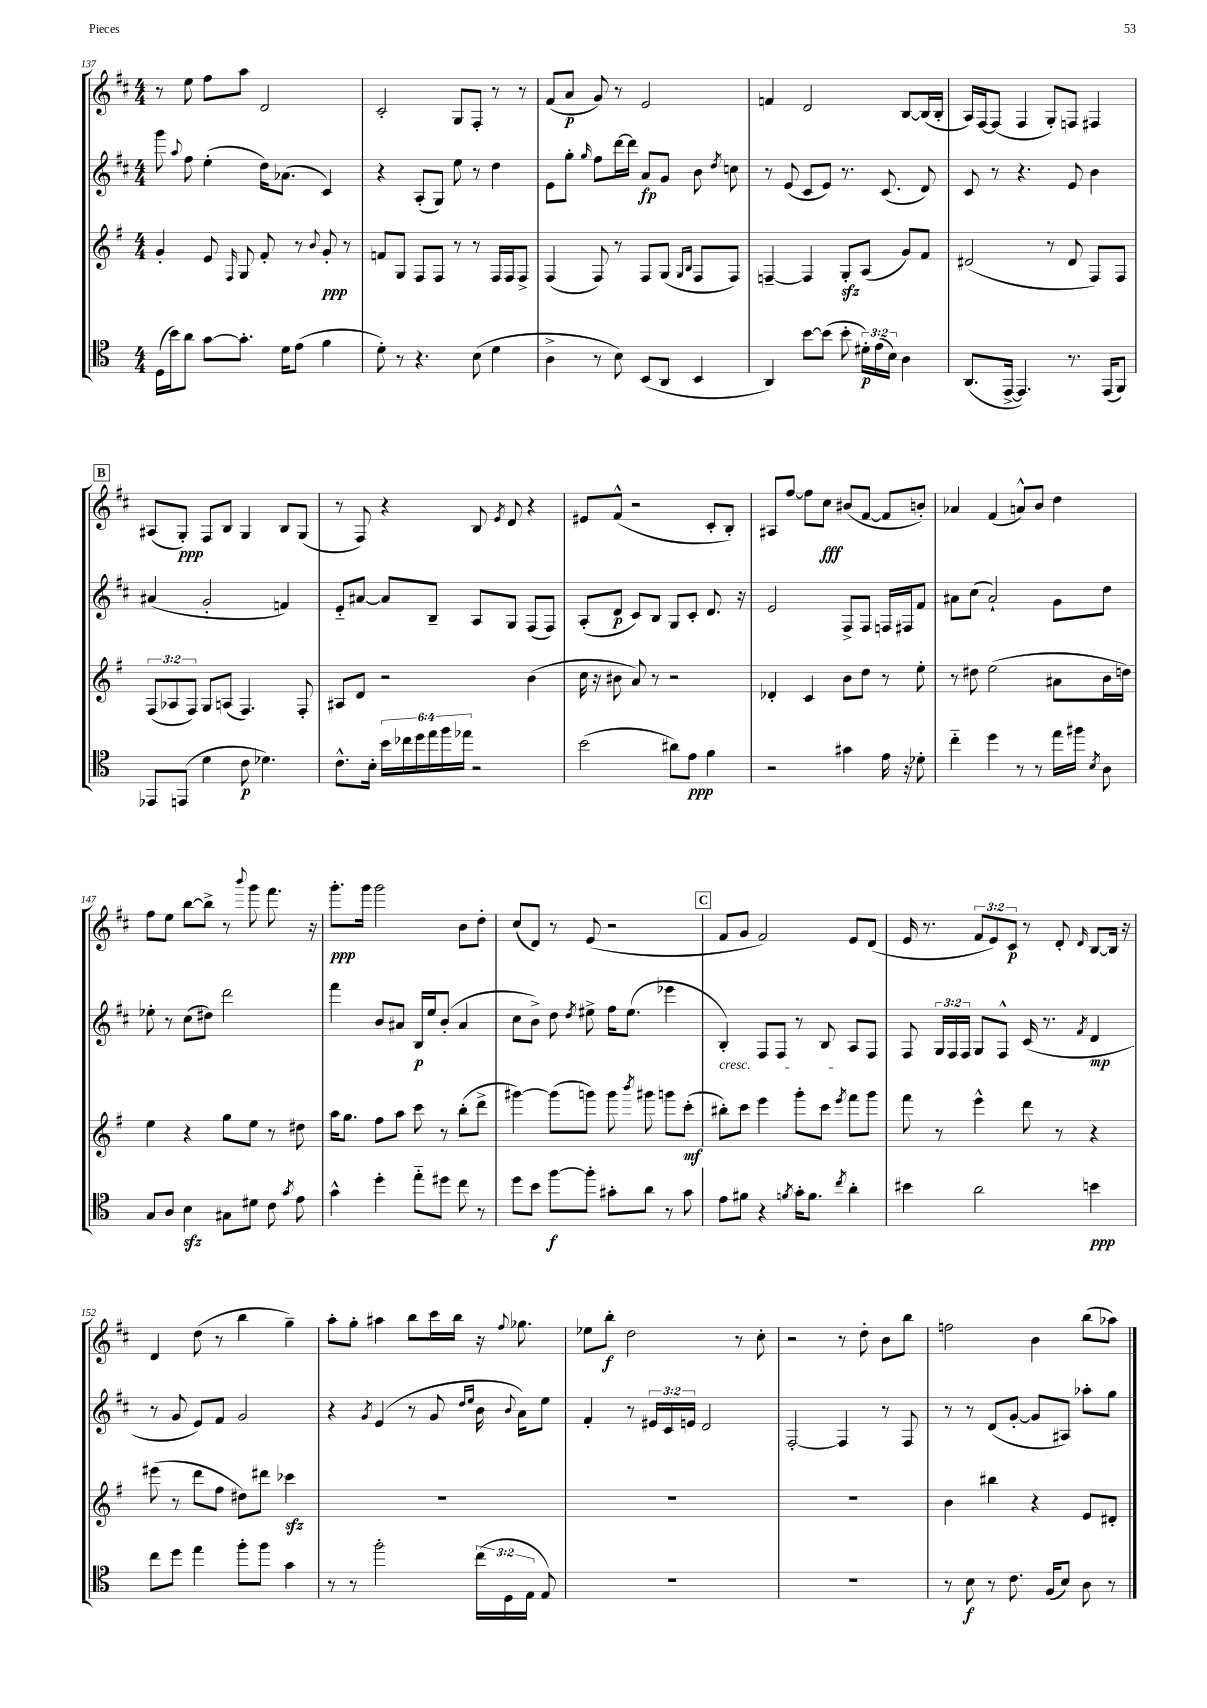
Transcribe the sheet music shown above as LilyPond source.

<<
\new StaffGroup <<
\new Staff = "s0" {
    \clef treble \key d \major \numericTimeSignature \time 4/4 \override Staff.TupletNumber.text = #tuplet-number::calc-fraction-text
    \autoBeamOff r8 e''8 fis''8[ a''8] d'2 |
    cis'2-. g8[ fis8]-. r8 r8 |
    fis'8[( a'8]\p g'8) r8 e'2 |
    f'4 d'2 b8[~ b16( b16]-. |
    a16[) fis16~ fis8]( fis4 g8[-.) f8] fis4 |
    \mark \markup { \box "B" } ais8[( g8]-.\ppp) fis8[ b8] g4 b8[ g8]( |
    r8 fis8) r4 b8 \acciaccatura { e'8 } d'8 r4 |
    eis'8[ fis'8]-^( r2 cis'8[-. b8]-.) |
    ais8[ fis''8]~ fis''8[ cis''8]\fff bis'8[( fis'8]~ fis'8[ b'8]-.) |
    aes'4 fis'4( a'8[-^) b'8] d''4 |
    fis''8[ e''8] b''8[~ b''8]-> r8 \appoggiatura { b'''8 } g'''8 fis'''8. r16 |
    g'''8.[-.\ppp g'''16] g'''2 b'8[ d''8]-. |
    cis''8[( d'8]) r8 e'8( r2 |
    \mark \markup { \box "C" } fis'8[ g'8] fis'2) e'8[ d'8]( |
    e'16 r8. \tuplet 3/2 { fis'8[ e'8) cis'8]\p } r8 d'8-. \grace { d'16 } b8[~ b16] r16 |
    d'4 d''8( r8 b''4 g''4--) |
    a''8[-. g''8]-. ais''4 b''8[ cis'''16 b''16] r16 \appoggiatura { fis''8 } ges''8. |
    ees''8[ b''8]-.\f d''2 r8 cis''8-. |
    r2 r8 d''8-. b'8[ b''8] |
    f''2 b'4 b''8[( aes''8]) \bar "|." |
}
\new Staff = "s1" {
    \clef treble \key d \major \numericTimeSignature \time 4/4 \override Staff.TupletNumber.text = #tuplet-number::calc-fraction-text
    \autoBeamOff g'''8 \appoggiatura { a''8 } fis''8 e''4-.( d''16[) aes'8.]( cis'4) |
    r4 a8[-.( g8]) e''8 r8 d''4 |
    e'8[ g''8]-. \grace { g''16 } fis''8[ d'''16~ d'''16] a'8[\fp g'8] b'8 \acciaccatura { d''8 } c''8 |
    r8 e'8( cis'8[ e'8]) r8. cis'8.( d'8) |
    cis'8 r8 r4. e'8 b'4 |
    \mark \markup { \box "B" } ais'4( g'2-. f'4) |
    e'8[-_ ais'8]~ ais'8[ b8]-- a8[ g8] fis8[( fis8]) |
    a8[-.( d'8]\p cis'8[) b8] g8[ cis'8]-. d'8. r16 |
    e'2 fis8[-> fis8] f16[ fis16 fis'8] |
    ais'8[ cis''8]( ais'2-!) g'8[ d''8] |
    ees''8-. r8 cis''8[( dis''8]) d'''2 |
    fis'''4 b'8[ ais'8] b16[\p e''16 b'8]-.( ais'4 |
    cis''8[ b'8]->) d''8 \acciaccatura { d''8 } eis''8-> fis''16[ eis''8.]( ees'''4 |
    \mark \markup { \box "C" } b4-.\cresc) fis8[ fis8] r8 b8 a8[\! fis8] |
    fis8 \tuplet 3/2 { g16[ fis16 fis16] } g8[ fis8]-^ cis'16( r8. \acciaccatura { fis'8 } d'4\mp |
    r8 g'8 e'8[) fis'8] g'2 |
    r4 \acciaccatura { g'8 } e'4( r8 g'8 \grace { d''16[ e''16] } b'16 \appoggiatura { b'8 } a'16[) e''8] |
    fis'4-. r8 \tuplet 3/2 { eis'16[ cis'16 e'16] } d'2 |
    fis2~-. fis4 r8 fis8 |
    r8 r8 d'8[( g'8]~-. g'8[ ais8]) aes''8[-. g''8] \bar "|." |
}
\new Staff = "s2" {
    \clef treble \key g \major \numericTimeSignature \time 4/4 \override Staff.TupletNumber.text = #tuplet-number::calc-fraction-text
    \autoBeamOff g'4-. e'8 \grace { fis16 } g8 fis'8-. r8 \appoggiatura { b'8 } g'8-.\ppp r8 |
    f'8[ g8] fis8[ fis8] r8 r8 fis16[ fis16 fis8]-> |
    fis4( fis8) r8 fis8[ g8]( \grace { g16[ b16] } fis8[ fis8]) |
    f4~-- f4 g8[-.\sfz a8]( g'8[) fis'8] |
    dis'2( r8 dis'8 fis8[) fis8] |
    \mark \markup { \box "B" } \tuplet 3/2 { fis8[( aes8 fis8]) } g8[ a8]( fis4.) fis8-. |
    ais8[ d'8] r2 b'4( |
    c''16 r16 bis'8 a'8) r8 r2 |
    des'4-. c'4 b'8[ d''8] r8 e''8-. |
    r8 dis''8 e''2( ais'8[ b'16 d''16]) |
    e''4 r4 g''8[ e''8] r8 dis''8 |
    a''16[ g''8.] fis''8[ a''8] c'''8 r8 b''8[-.( d'''8]-> |
    gis'''4~) gis'''8[( g'''8]) g'''8 \acciaccatura { b'''8 } gis'''8 g'''8[ c'''8]-.\mf( |
    \mark \markup { \box "C" } bis''8[-.) c'''8] e'''4 g'''8[-. c'''8] \acciaccatura { e'''8 } fis'''8[ g'''8] |
    fis'''8 r8 e'''4-^ d'''8 r8 r4 |
    eis'''8( r8 d'''8[ fis''8] dis''8[) dis'''8] ces'''4\sfz |
    R1 |
    R1 |
    R1 |
    b'4 bis''4 r4 e'8[ dis'8]-. \bar "|." |
}
\new Staff = "s3" {
    \clef tenor \key c \major \numericTimeSignature \time 4/4 \override Staff.TupletNumber.text = #tuplet-number::calc-fraction-text
    \autoBeamOff d16[( b'16) a'8] g'8[~ g'8.]-. d'16[ e'8]( f'4 |
    d'8-.) r8 r4. b8( d'4 |
    a4-> r8 b8) b,8[( a,8] b,4 |
    a,4) b'8[~ b'8]( b'8-. \tuplet 3/2 { dis'16[-.\p) e'16( b16]) } a4 |
    a,8.[( e,16]~-> e,4.) r8. e,16[( f,8]) |
    \mark \markup { \box "B" } ees,8[ e,8]( d'4 c'8\p des'4.) |
    c'8.[-^ b16]-. \tuplet 6/4 { b'16[ ces''16 d''16 e''16 f''16 ees''16] } r2 |
    b'2( ais'8[) e'8]\ppp f'4 |
    r2 gis'4 e'16 r16 des'8-. |
    c''4-_ d''4 r8 r8 e''16[ fis''16] \acciaccatura { b8 } a8 |
    g8[ a8] b4\sfz gis8[ dis'8] c'8 \acciaccatura { g'8 } e'8 |
    g'4-^ d''4-. e''8[-_ dis''8] c''8 r8 |
    d''8[ b'8] f''8[~\f f''8]-. gis'8[-. a'8] r8 gis'8 |
    \mark \markup { \box "C" } e'8[ fis'8] r4 \acciaccatura { f'8 } g'16[-. f'8.] \acciaccatura { c''8 } a'4-. |
    bis'4 a'2 b'4\ppp |
    c''8[ d''8] e''4 f''8[-. f''8] g'4 |
    r8 r8 f''2-. \tuplet 3/2 { c''16[( d16 e16] } e8) |
    R1 |
    R1 |
    r8 b8\f r8 c'8. f16[( b8]) a8 r8 \bar "|." |
}
>>
>>
\layout { \context { \Score currentBarNumber = #137 } }
